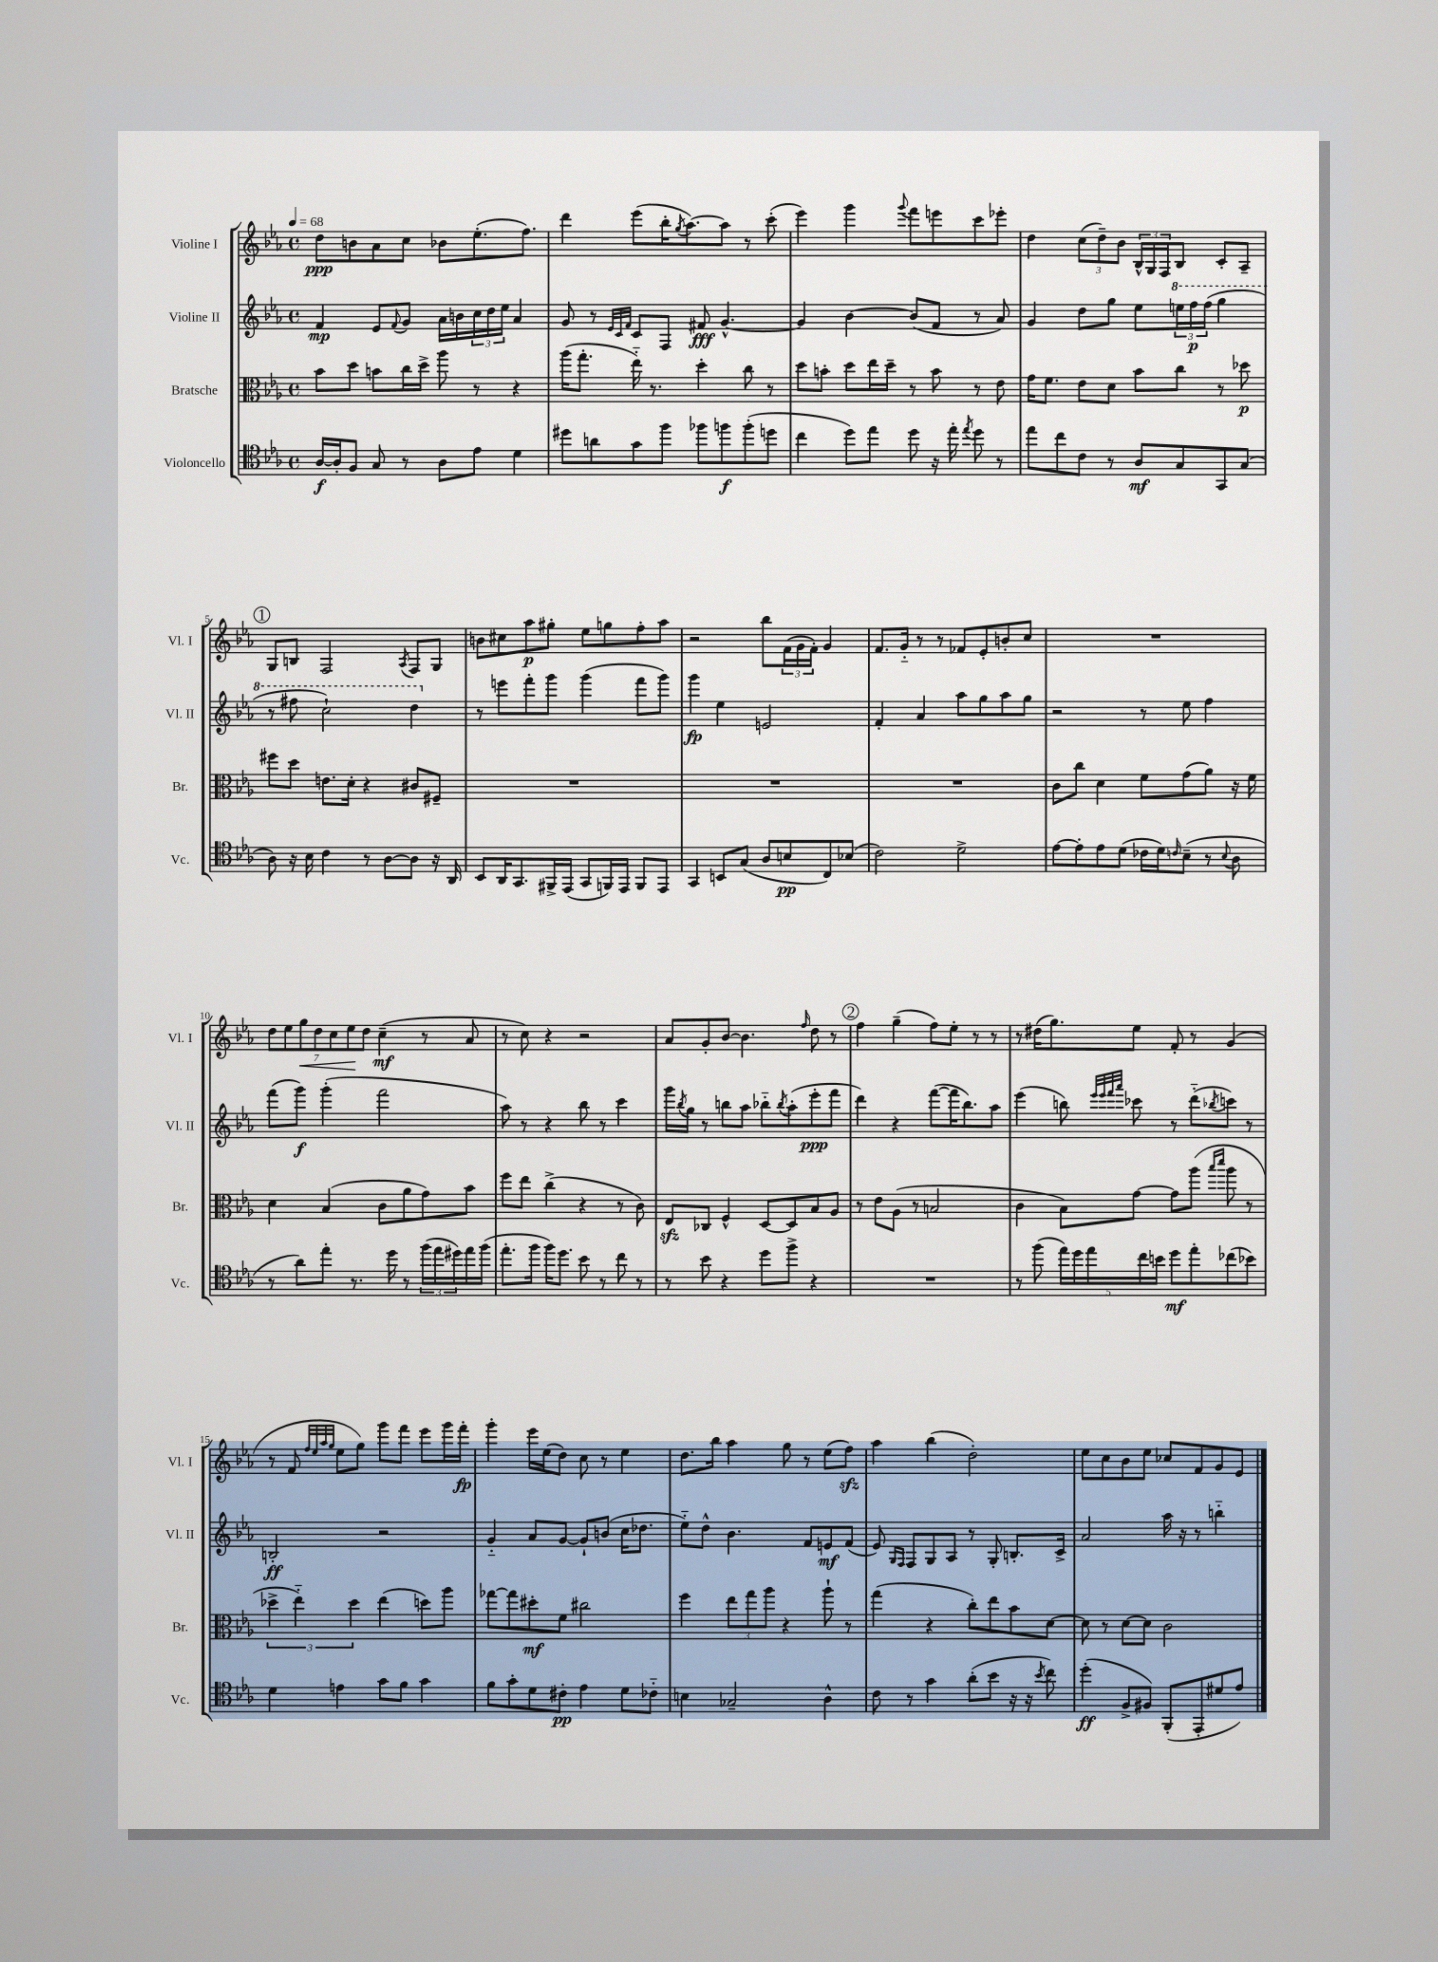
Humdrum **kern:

**kern	**kern	**kern	**kern
*staff4	*staff3	*staff2	*staff1
*clefC4	*clefC3	*clefG2	*clefG2
*k[b-e-a-]	*k[b-e-a-]	*k[b-e-a-]	*k[b-e-a-]
*M4/4	*M4/4	*M4/4	*M4/4
*met(c)	*met(c)	*met(c)	*met(c)
*MM68	*MM68	*MM68	*MM68
[16A-	8b-	4f	8dd
16A-']	.	.	.
8F	8dd	.	8b
8G	8b	8e-	8a-
.	.	8qqf	.
8r	16cc	8g	8cc
.	16dd^	.	.
8A-	8aa-	16a-	8b-
.	.	16b	.
8e-	8r	24cc	(8.ee-'
.	.	24dd	.
.	.	24ee-	.
4d	4r	4a-	.
.	.	.	8.ff)
=	=	=	=
8dd#	(16aa-	8g	4ddd
.	8.gg'	.	.
8a	.	8r	.
.	.	32qqe-	.
.	.	32qqc	.
.	.	32qqf	.
8g	16ee-'~)	8c	(8eee-
.	8.r	.	.
8ff	.	8F	16bb-'
.	.	.	8qgg
.	.	.	[8.aa-)
8ff-	4dd'	8f#	.
8ff	.	[4.g^^	8aa-]
(8ff'	8cc	.	8r
8dd	8r	.	(8ccc'
=	=	=	=
4cc	8dd	4g]	4eee-)
.	8b'	.	.
8dd)	8dd	[4b-	4ggg
8ee-	16ee-	.	.
.	16dd~	.	.
.	.	.	8qqggg
8dd	8r	(8b-]	8fff
16r	8b	8f	8eee
16ee-'	.	.	.
8qee-	.	.	.
8dd	8r	8r	8ccc
8r	8e-	8a-)	8eee-'
=	=	=	=
8ee-	16g	4g	4dd
.	8.f	.	.
8cc	.	.	.
8c	8e-	8dd	(12cc
.	.	.	12dd~)
8r	8d	8gg	.
.	.	.	12b-
8A-	8b-	8ee-	24B-^^
.	.	.	24G
.	.	.	24F
8G	8cc	24eee	8B-
.	.	24fff	.
.	.	(24fff	.
8GG	8r	4ggg	8c'
(8G	8dd-	.	8A-~
=	=	=	=
8A-)	8ff#	8r	8G
16r	8dd	8fff#	8B
16B-	.	.	.
4c	8.e	2ccc`)	2F
.	16d'	.	.
8r	4r	.	.
[8A-	.	.	.
.	.	.	8qA-
8A-]	8c#	4ddd	8F
16r	8F#~	.	8G
16AA-	.	.	.
=	=	=	=
8BB-	1r	8r	8b
16AA-	.	8eee	8cc#
8.GG	.	.	.
.	.	8fff'	8aa-
16FF#^	.	8ggg	8gg#'
(16EE-	.	.	.
8GG	.	(4ggg	8ee-
16FF)	.	.	8gg
16EE-	.	.	.
8FF	.	8fff	8ff'
8EE-	.	8ggg)	8aa-
=	=	=	=
4GG	1r	4ggg	2r
8BB	.	4ee-	.
(8G	.	.	.
8A-	.	2e	8bb-
8B	.	.	(24f
.	.	.	24g
.	.	.	24f')
8C)	.	.	4g
(8B-	.	.	.
=	=	=	=
2c)	1r	4f'	8.f
.	.	.	16g'~
.	.	4a-	8r
.	.	.	8r
2d^	.	8aa-	8f-
.	.	8gg	8e-'
.	.	8aa-	8b'
.	.	8gg	8cc
=	=	=	=
[8e-	8c	2r	1r
8e-']	8cc	.	.
8e-	4d	.	.
(8d	.	.	.
16c-	8f	8r	.
16d)	.	.	.
16qqc	.	.	.
(8B-~	(8g	8ee-	.
8r	8a-)	4ff	.
8qqB-	.	.	.
8A-	16r	.	.
.	16f	.	.
=	=	=	=
8r	4d	(8fff	14dd
.	.	.	14ee-
8a-)	.	8ggg)	.
.	.	.	14gg
.	.	.	14dd
8ee-'	(4B-	(4ggg'	.
.	.	.	14cc
.	.	.	14ee-
8.r	.	.	.
.	.	.	14dd
.	8c	2fff	(4cc~
16dd	.	.	.
8r	8a-	.	.
(24ff	8g)	.	8r
24ee-	.	.	.
24dd#)	.	.	.
16ee-	8b-	.	8a-
(16ff	.	.	.
=	=	=	=
8.ee-'	8ff	8aa-)	8r
.	8ee-	8r	8cc)
16ff	.	.	.
16ff)	(4cc^	4r	4r
8.dd	.	.	.
8b-	4r	8bb-	2r
8r	.	8r	.
8cc	8r	4ccc	.
8r	8c)	.	.
=	=	=	=
8r	8E-	16ggg	8a-
.	.	8qbb-	.
.	.	16gg	.
8b-	8C-	8r	8g'
4r	4F^^	8bb	[8b-
.	.	8aa-	4.b-]
8dd	[8D	8bb-'~	.
.	.	8qbb-	.
8ff^	8D]	(8aa-'	.
.	.	.	16qqff
4r	8B-	8eee-'	8dd
.	8A-	8fff	8r
=	=	=	=
1r	8r	4ddd)	4ff
.	8e-	.	.
.	(8A-	4r	(4gg~
.	8r	.	.
.	2B	([8fff	8ff)
.	.	16fff]	8ee-'
.	.	8.bb-)	.
.	.	.	8r
.	.	8aa-	8r
=	=	=	=
8r	4c	(4eee-	8r
(8ff	.	.	(16dd#
.	.	.	8.gg)
20ee-)	8B-)	8bb)	.
20dd	.	.	.
20ee-	.	.	.
.	.	32qqeee-	.
.	.	32qqeee-	.
.	.	32qqfff	.
.	.	32qqaaa-	.
.	[8g	8ccc-	8ee-
20cc	.	.	.
20b	.	.	.
8dd	8g]	8r	8f'
8ee-'	(8aa-	(8ddd'~	8r
.	16qqbb-	.	.
.	16qqddd	8qbb-	.
(8cc-	8aa-	8ccc)	(4g
8b-)	8r	8r	.
=	=	=	=
4d	6dd-^	2B'	8r
.	.	.	8f
.	6ee-'~)	.	.
.	.	.	32qqff
.	.	.	32qqee-
.	.	.	32qqaa-
.	.	.	32qqgg
4e	.	.	8ee-
.	6dd-	.	.
.	.	.	8gg)
8g	(4ee-	2r	8ggg
8f	.	.	8fff
4g	8dd)	.	8eee-
.	8aa-	.	16ggg
.	.	.	16fff'
=	=	=	=
8f	[8gg-	4g'~	4ggg'
8g'	8gg-]	.	.
8d	8dd#'	8a-	16eee-
.	.	.	(16ee-
8c#'	8f	[8g	8dd)
4e-	2cc#	8g`]	8cc
.	.	(8b	8r
8d	.	16cc	4ee-
.	.	8.dd-	.
8c-'~	.	.	.
=	=	=	=
4B	4ff	8ee-'~)	8.dd
.	.	8dd^^	.
.	.	.	16bb-
2G-~	12ee-	4.b-	4aa-
.	12gg	.	.
.	12aa-	.	.
.	4r	.	8gg
.	.	8f	8r
4A-^^	8aa-`	8e	(8ee-
.	8r	(8f	8ff)
=	=	=	=
8c	(4gg	8e-)	4aa-
.	.	16qqG	.
.	.	16qqF	.
8r	.	8F	.
4g	4r	8G	(4bb-
.	.	8A-	.
(8a-'	8cc')	8r	2dd')
8b-	8ee-	8G'	.
16r	8b-	8.B'	.
16r	.	.	.
8qb-	.	.	.
8cc)	[8d	.	.
.	.	16c^	.
=	=	=	=
(4dd'	8d]	2a-	8ee-
.	8r	.	8cc
8F^	[8d	.	8b-
8F#)	8d]	.	8ee-
(8FF'	2c	16aa-	8cc-
.	.	16r	.
8EE-'	.	8r	8f
8d#	.	4bb'~	8g
8e-)	.	.	8e-
==	==	==	==
*-	*-	*-	*-
